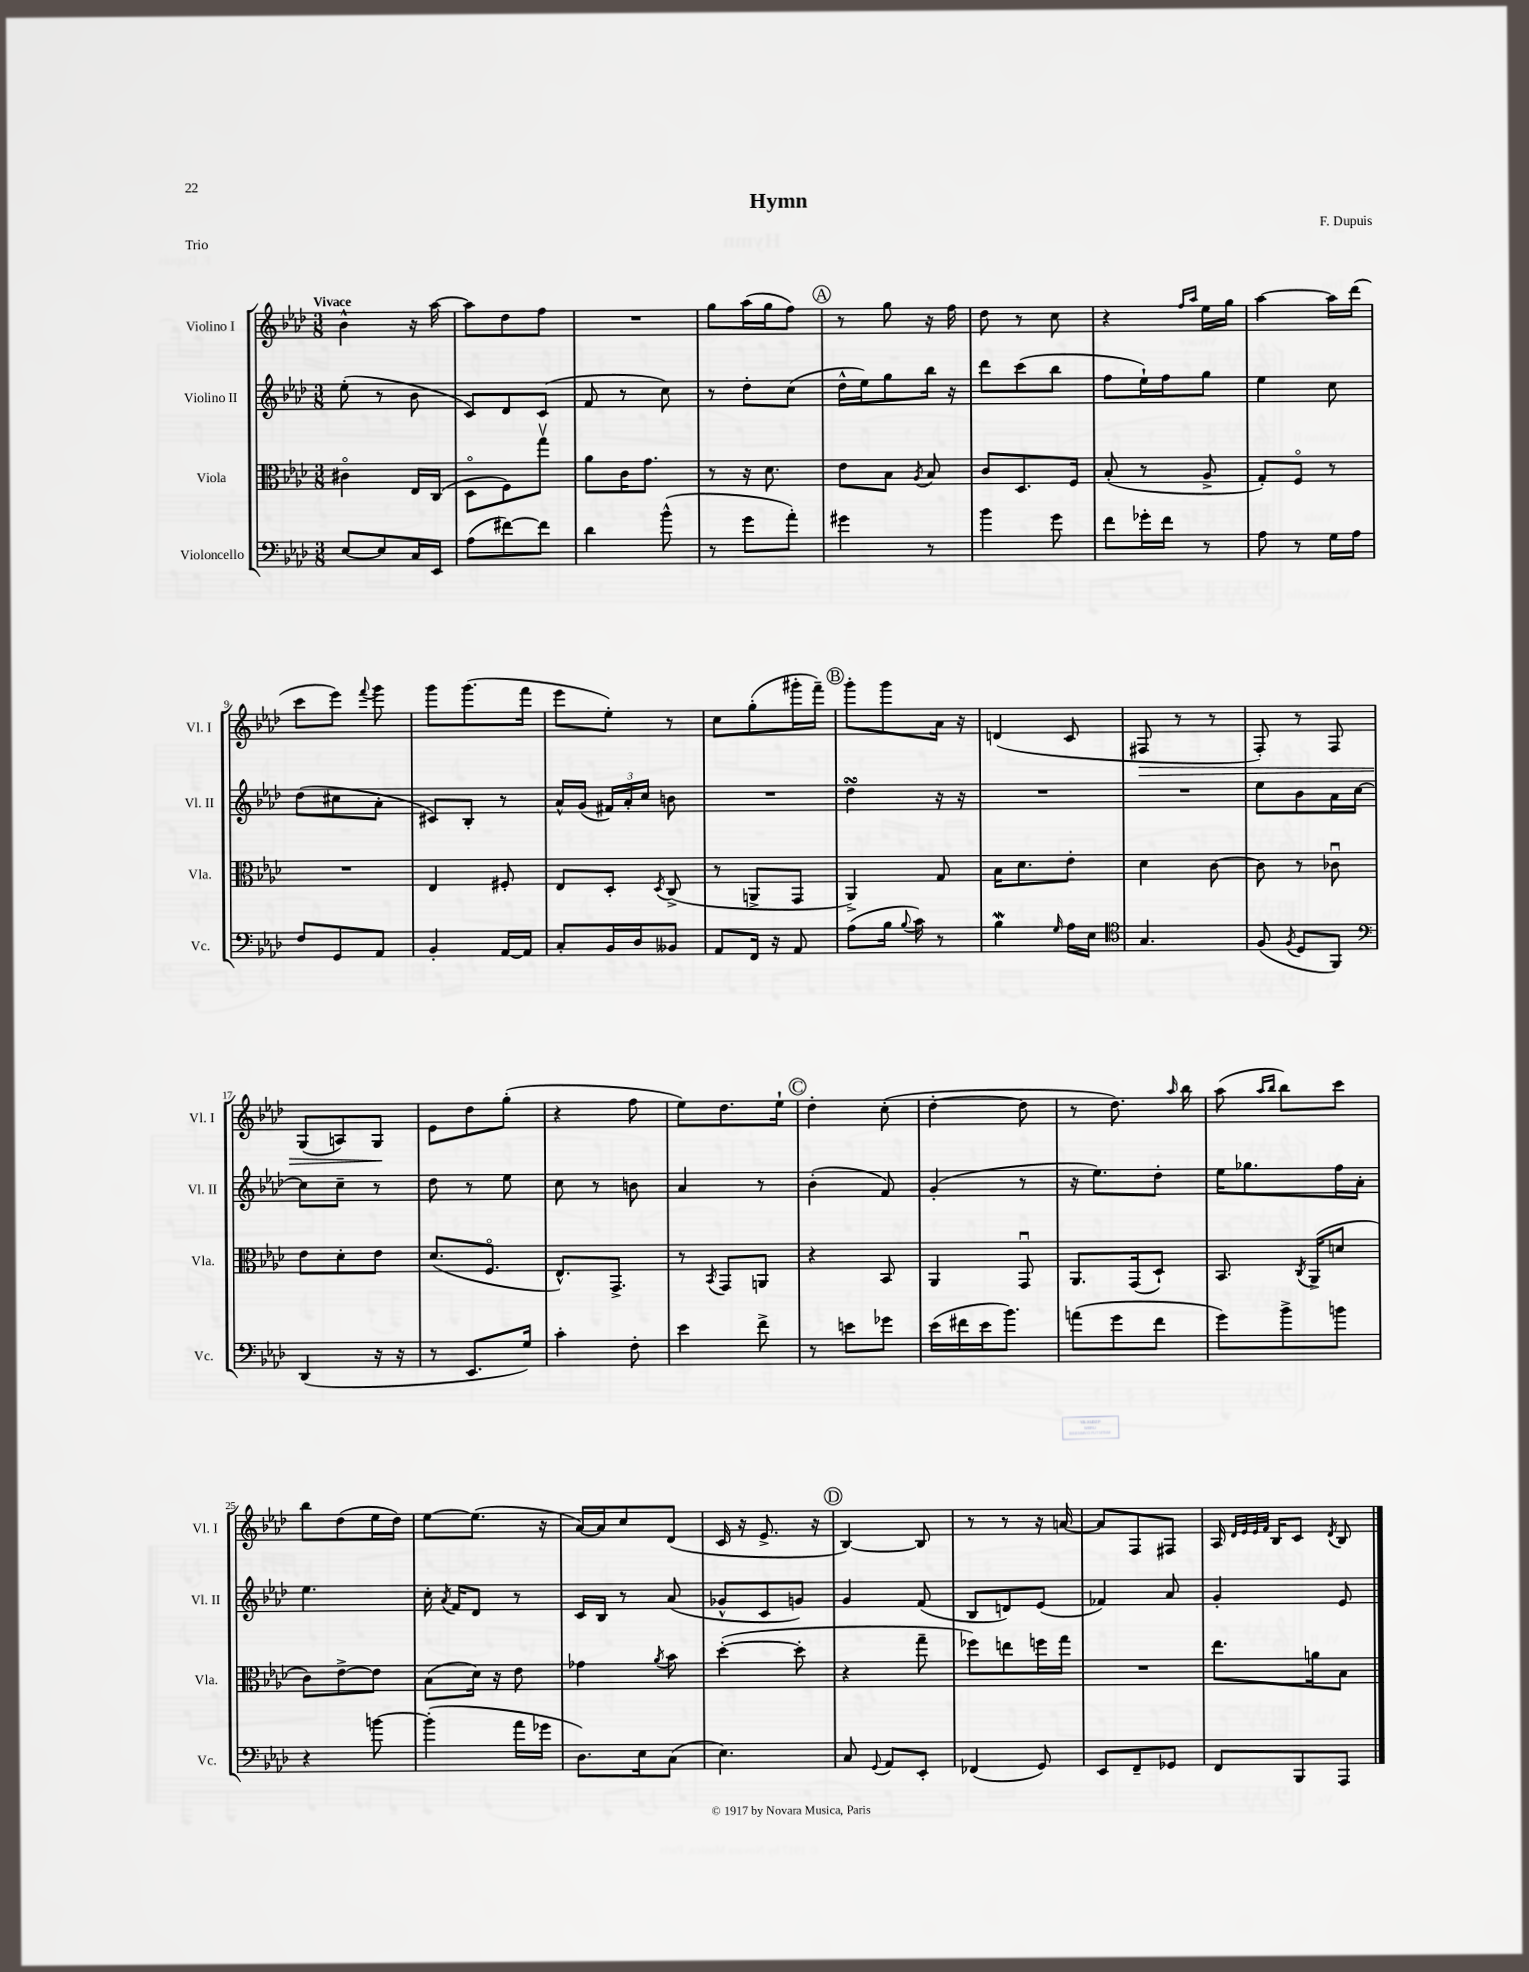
\header { title = "Hymn" composer = "F. Dupuis" piece = "Trio" }
<<
\new StaffGroup <<
\new Staff = "s0" \with { instrumentName = "Violino I" shortInstrumentName = "Vl. I" } {
    \clef treble \key aes \major \numericTimeSignature \time 3/8 \tempo "Vivace"
    \autoBeamOff bes'4-^ r16 aes''16~ |
    aes''8[ des''8 f''8] |
    R4. |
    g''8[ aes''16( g''16 f''8]) |
    \mark \markup { \circle "A" } r8 g''8 r16 f''16 |
    des''8 r8 c''8 |
    r4 \grace { f''16[ aes''16] } ees''16[ g''16] |
    aes''4~ aes''16[ des'''16]( |
    c'''8[ ees'''8]) \appoggiatura { f'''8 } g'''8 |
    g'''8[ g'''8.( f'''16] |
    ees'''8[ ees''8]-.) r8 |
    c''8[ g''8-.( gis'''16-. f'''16]--) |
    \mark \markup { \circle "B" } g'''8[-. g'''8 aes'16] r16 |
    d'4( c'8 |
    fis8\> r8 r8 |
    f8-.) r8 f8 |
    g8[( a8) g8]\! |
    ees'8[ des''8 g''8]-.( |
    r4 f''8 |
    ees''8[) des''8. ees''16]-! |
    \mark \markup { \circle "C" } des''4-. c''8-.( |
    des''4~-. des''8 |
    r8 des''8.) \grace { aes''16 } bes''16 |
    aes''8( \grace { aes''16[ bes''16] } bes''8[) c'''8] |
    bes''8[ des''8( ees''16 des''16]) |
    ees''8[~ ees''8.]( r16 |
    aes'16[~) aes'16 c''8 des'8]( |
    c'16 r16 ees'8.-> r16 |
    \mark \markup { \circle "D" } bes4~) bes8 |
    r8 r8 r16 a'16~ |
    a'8[ f8 fis8] |
    aes16 \grace { des'32[ ees'32 ees'32 f'32] } bes16[ c'8] \acciaccatura { des'8 } bes8 \bar "|." |
}
\new Staff = "s1" \with { instrumentName = "Violino II" shortInstrumentName = "Vl. II" } {
    \clef treble \key aes \major \numericTimeSignature \time 3/8
    \autoBeamOff ees''8-.( r8 bes'8 |
    c'8[) des'8 c'8]( |
    f'8 r8 c''8) |
    r8 des''8[-. c''8]( |
    \mark \markup { \circle "A" } des''16[-^ ees''16) g''8 bes''16] r16 |
    des'''8[ c'''8( bes''8] |
    f''8[ ees''16-!) f''16 g''8] |
    ees''4 c''8 |
    des''8[( cis''8 aes'8]-. |
    cis'8[) bes8]-. r8 |
    aes'16[-^ g'16]( \tuplet 3/2 { fis'16[) aes'16-. c''16] } b'8 |
    R4. |
    \mark \markup { \circle "B" } des''4\turn r16 r16 |
    R4. |
    R4. |
    ees''8[ bes'8 aes'16 c''16]~ |
    c''8[ c''8]-- r8 |
    des''8 r8 ees''8 |
    c''8 r8 b'8 |
    aes'4 r8 |
    \mark \markup { \circle "C" } bes'4-.( f'8) |
    g'4-.( r8 |
    r16 ees''8.[) des''8]-. |
    ees''16[ ges''8. f''16 aes'16]-. |
    ees''4. |
    c''16-. \acciaccatura { aes'8 } f'16[ des'8] r8 |
    c'16[ bes16] r8 aes'8( |
    ges'8[-^ c'8 g'8]) |
    \mark \markup { \circle "D" } g'4 f'8( |
    bes8[ d'8) ees'8]( |
    fes'4) aes'8 |
    g'4-. ees'8 \bar "|." |
}
\new Staff = "s2" \with { instrumentName = "Viola" shortInstrumentName = "Vla." } {
    \clef alto \key aes \major \numericTimeSignature \time 3/8
    \autoBeamOff cis'4\flageolet ees16[ c16]( |
    des8[\flageolet f8) g''8]\upbow |
    aes'8[ c'16 g'8.] |
    r8 r16 des'8. |
    \mark \markup { \circle "A" } ees'8[ bes8] \acciaccatura { aes8 } bes8 |
    c'8[ des8. f16] |
    bes8-.( r8 aes8-> |
    g8[-.) f8]\flageolet r8 |
    R4. |
    ees4 fis8-. |
    ees8[ des8]-. \acciaccatura { des8 } c8->( |
    r8 a,8[-> g,8] |
    \mark \markup { \circle "B" } aes,4->) g8 |
    bes16[ des'8. ees'8]-. |
    des'4 c'8~ |
    c'8 r8 ces'8\downbow |
    ees'8[ des'8-. ees'8] |
    des'8.[( f8.]\flageolet |
    ees8.[-^) g,8.]-> |
    r8 \acciaccatura { bes,8 } g,8[ a,8] |
    \mark \markup { \circle "C" } r4 bes,8 |
    aes,4 g,8\downbow |
    aes,8.[ g,16( des8]-!) |
    bes,8. \acciaccatura { c8 } aes,16[->( d'8] |
    c'8[) ees'8~-> ees'8] |
    bes8[( des'16]) r16 ees'8 |
    ges'4 \acciaccatura { aes'8 } bes'8 |
    des''4~-.( des''8-. |
    \mark \markup { \circle "D" } r4 g''8-- |
    fes''8[) e''8 f''16 g''16] |
    R4. |
    ees''8.[ a'16 bes8] \bar "|." |
}
\new Staff = "s3" \with { instrumentName = "Violoncello" shortInstrumentName = "Vc." } {
    \clef bass \key aes \major \numericTimeSignature \time 3/8
    \autoBeamOff ees8[~ ees8 c16 ees,16] |
    aes8[( fis'8~) fis'8] |
    des'4 bes'8-^( |
    r8 g'8[ aes'8]-.) |
    \mark \markup { \circle "A" } gis'4 r8 |
    bes'4 g'8 |
    f'8[ ges'16-. f'16] r8 |
    aes8 r8 g16[ aes16] |
    f8[ g,8 aes,8] |
    bes,4-. aes,16[~ aes,16] |
    c8[-. bes,16 des16 beses,8] |
    aes,8[ f,16] r16 aes,8 |
    \mark \markup { \circle "B" } aes8[( bes16] \appoggiatura { bes8 } c'16) r8 |
    bes4\mordent \grace { g16 } aes16[ ees16] |
    \clef tenor g4. |
    f8( \acciaccatura { f8 } des8[ f,8]) |
    \clef bass des,4( r16 r16 |
    r8 ees,8.[ g16]) |
    c'4-. f8-. |
    ees'4 f'8-> |
    \mark \markup { \circle "C" } r8 e'8[ ges'8] |
    ees'16[( fis'16 ees'16 bes'8.]) |
    a'8[( g'8 f'8] |
    g'8[) bes'8-> b'8] |
    r4 b'8~ |
    b'4-.( aes'16[ ges'16] |
    des8.[) ees16 c8]( |
    ees4.) |
    \mark \markup { \circle "D" } c8 \appoggiatura { g,8 } aes,8[ ees,8]-. |
    fes,4( g,8) |
    ees,8[ f,8-- ges,8] |
    f,8[ bes,,8 aes,,8] \bar "|." |
}
>>
>>
